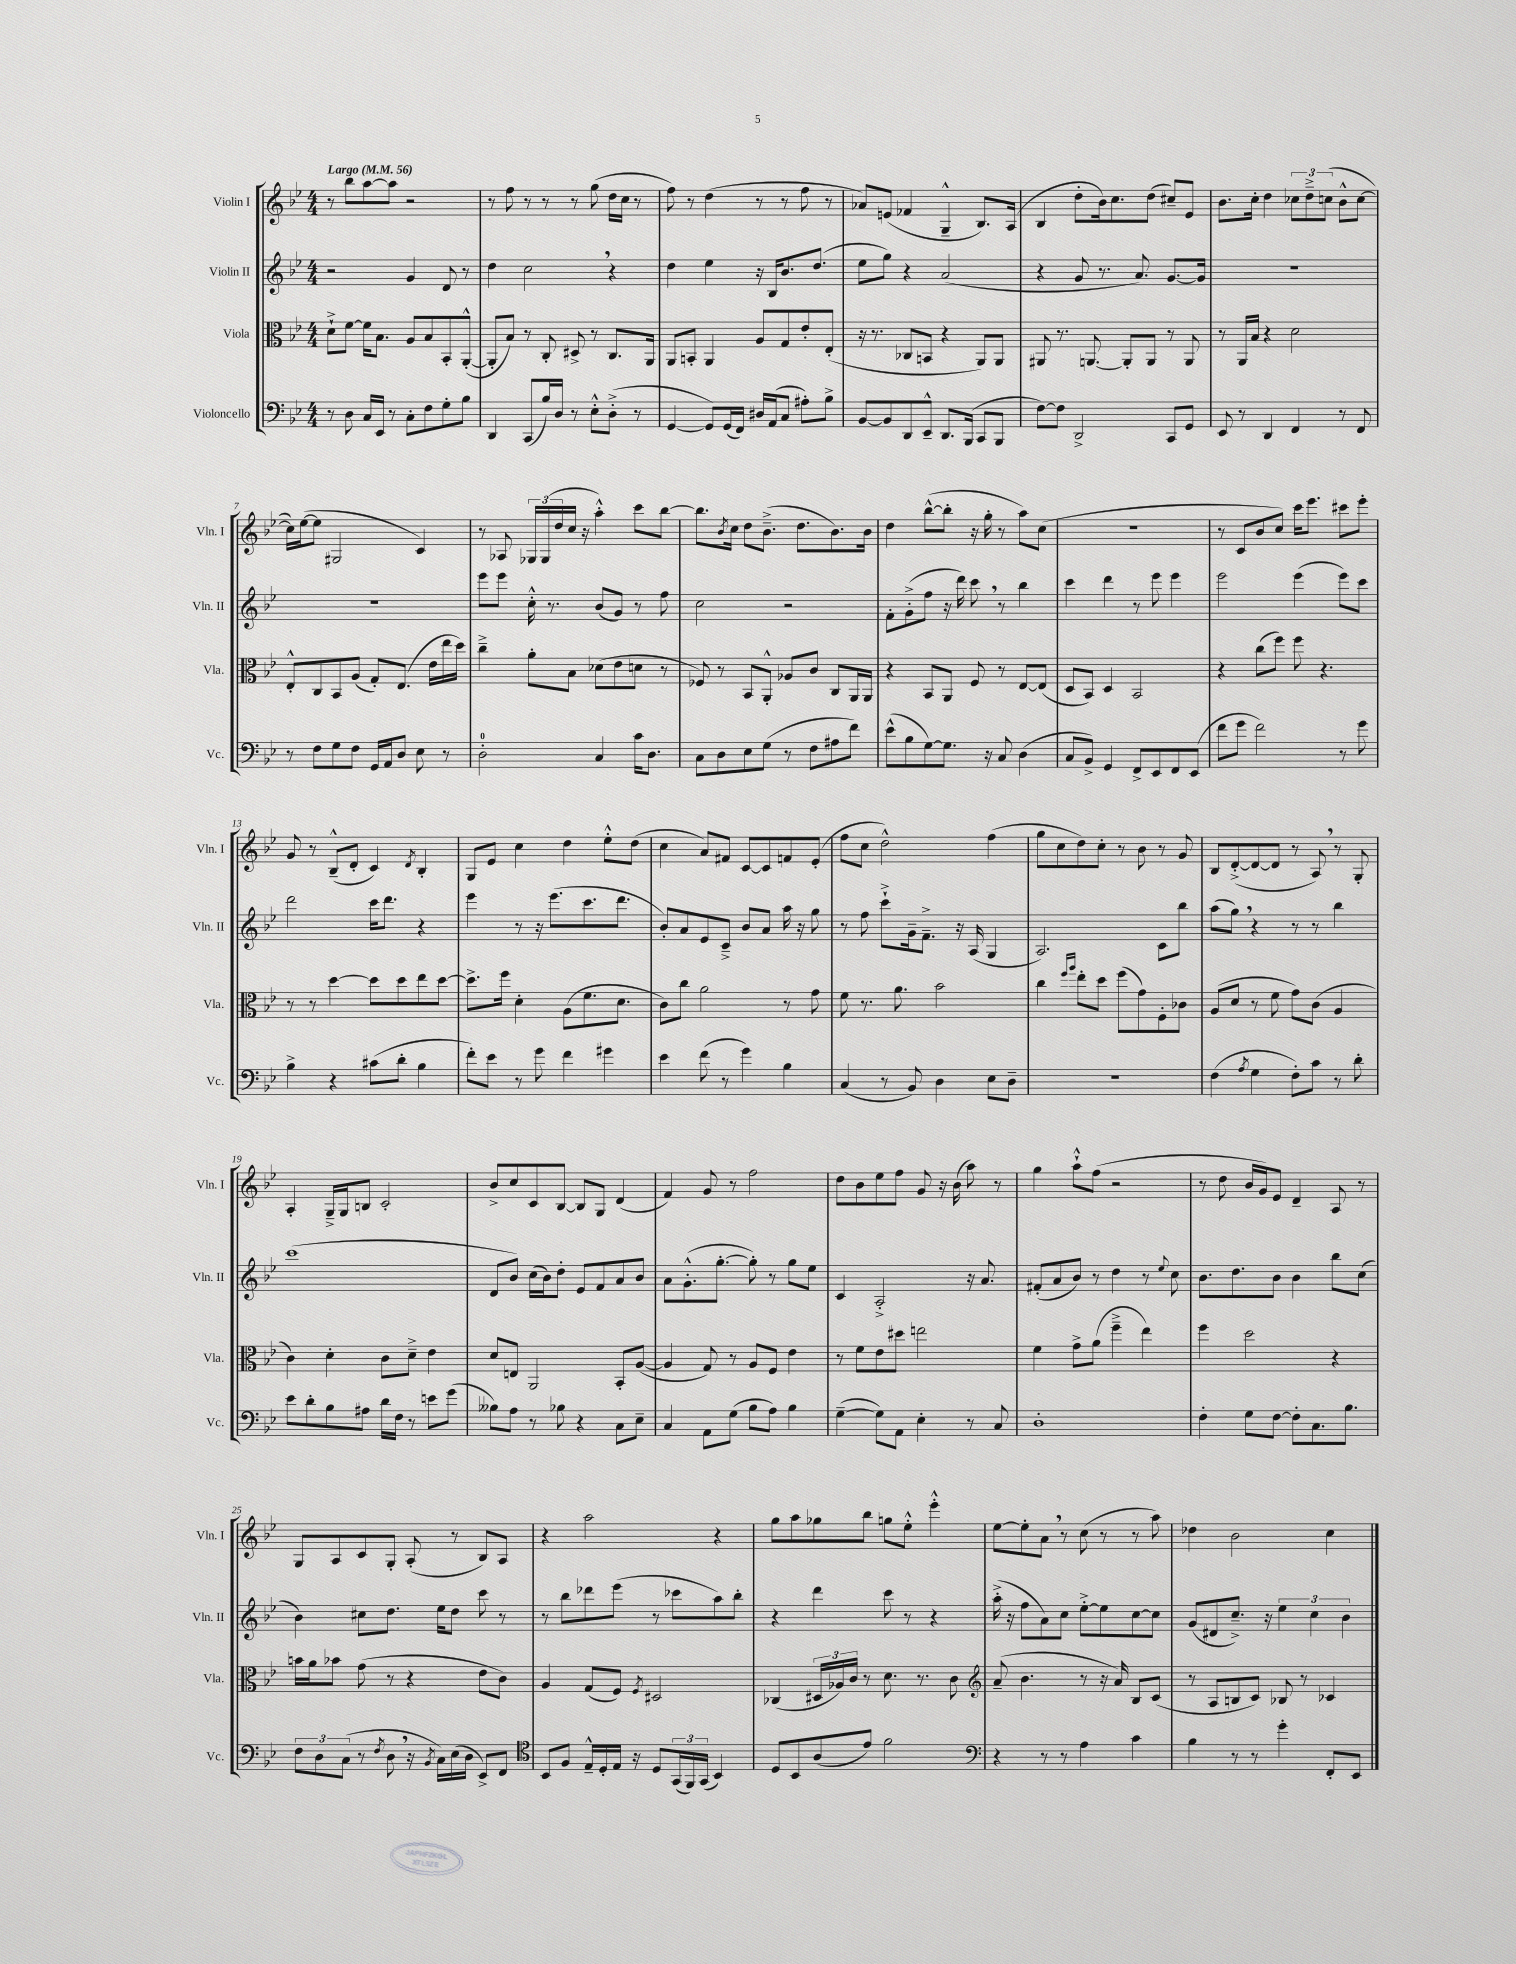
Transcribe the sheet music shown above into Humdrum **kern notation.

**kern	**kern	**kern	**kern
*staff4	*staff3	*staff2	*staff1
*clefF4	*clefC3	*clefG2	*clefG2
*k[b-e-]	*k[b-e-]	*k[b-e-]	*k[b-e-]
*M4/4	*M4/4	*M4/4	*M4/4
*MM56	*MM56	*MM56	*MM56
8r	8d`^	2r	8r
8D	[8f	.	8bb-
16C	16f]	.	[8aa
16EE-	8.B-	.	.
8r	.	.	8aa]
8C'	8A	4g	2r
8F	8B-	.	.
8G'	8BB-'	8d	.
8B-	([8AA'^^	8r	.
=	=	=	=
4DD	8AA']	4dd	8r
.	8B-)	.	8ff
(8CC	8r	2cc	8r
16B-)	8C'	.	8r
16D	.	.	.
8r	8D#^	.	8r
8E-'^^	8r	.	(8gg
(8D'^	8.C	4r	16dd
.	.	.	16cc
8r	.	.	8r
.	16AA	.	.
=	=	=	=
[4GG	8AA	4dd	8ff)
.	8BB'	.	8r
8GG])	4AA	4ee-	(4dd
(16GG	.	.	.
16FF)	.	.	.
16D#	8A	16r	8r
(16AA	.	16B-	.
8C	8G	8.b-	8r
8A#')	8e-'	.	8ff
.	.	(8.dd	.
8B-^	(8E-'	.	8r
=	=	=	=
[8BB-	16r	8ee-	8a-)
.	8.r	.	.
8BB-]	.	8gg)	(8e
8DD	8C-	4r	4f-
8EE-~^^	8BB	.	.
8.DD	4r	(2a	4G~^^
(16BBB-	.	.	.
8CC	8AA)	.	8.B-)
8BBB-	8AA	.	.
.	.	.	(16A
=	=	=	=
[8F)	8AA#	4r	4B-
8F]	8.r	.	.
2DD^	.	8g	8dd'
.	[8.AA	.	.
.	.	8.r	16b-)
.	.	.	8.cc
.	8AA']	.	.
.	.	8.a)	.
.	8AA	.	(8dd
8CC	8r	[8.g	8cc#~)
8GG	8AA	.	8e-
.	.	16g]	.
=	=	=	=
8EE-	8r	1r	8.b-
8r	16AA	.	.
.	16B-	.	16cc'
4DD	4r	.	4dd
4FF	2d	.	12cc-
.	.	.	12dd~^
.	.	.	(12cc
8r	.	.	8b-^^
8FF	.	.	[8cc
=	=	=	=
8r	8E-'^^	1r	16cc])
.	.	.	([16ee-
8F	8C	.	8ee-]
8G	8BB-	.	2G#
8F	(8A	.	.
16GG	8G')	.	.
16AA	.	.	.
8D	(8.E-	.	.
8E-	.	.	4c)
.	16e-	.	.
8r	16ee-	.	.
.	16dd)	.	.
=	=	=	=
2D'	4cc~^	8eee-	8r
.	.	8eee-	8A-
.	8a'	16cc'^^	24G-
.	.	.	(24G-
.	.	8.r	.
.	.	.	24dd
.	8B-	.	16cc
.	.	.	16r
4C	(8d-	(8b-	4aa'^^)
.	8e-	8g)	.
16c	8d	8r	8ccc
8.D	.	.	.
.	8r	8ff	[8bb-
=	=	=	=
8C	8F-)	2cc	8.bb-]
8D	8r	.	.
.	.	.	8qb-
.	.	.	16cc
8E-	8BB-	.	8dd
(8G	8AA'^^	.	(8.b-~^
8r	8A-	2r	.
.	.	.	8.dd
8F	8c	.	.
8A#	8C	.	8.b-)
8f)	16AA	.	.
.	16AA	.	16b-
=	=	=	=
(8e-^^	4r	8f'	4dd
8B-	.	(8g'^	.
[8G)	8BB-	8ff	([8bb-^^
8.G]	8AA	16r	8bb-']
.	.	16ddd)	.
.	8F	8ccc	16r
16r	.	.	16gg'
8C	8r	8r	8r
(4D	[8E-	4bb-	8aa)
.	(8E-]	.	(8cc
=	=	=	=
8C	8D	4ccc	1r
8BB-^)	8BB-)	.	.
4GG	4D	4ddd	.
8FF^	2BB-	8r	.
8EE-	.	8eee-	.
8FF	.	4eee-	.
(8EE-	.	.	.
=	=	=	=
8f	4r	2eee-	8r
8g	.	.	8c
2f)	(8cc	.	8b-
.	8ff)	.	8cc)
.	8ff	(4eee-	16ccc
.	.	.	8.eee-
.	4.r	.	.
8r	.	8eee-)	8ccc#
8g	.	8ccc	8eee-'
=	=	=	=
4B-^	8r	2ddd	8g
.	8r	.	8r
4r	[4dd	.	(8B-~^^
.	.	.	8d'
(8c#	8dd]	16ccc	4c)
.	.	8.ddd	.
8d'	8dd	.	.
.	.	.	8qd
4B-	8ee-	4r	4B-'
.	[8dd	.	.
=	=	=	=
8f')	8.dd^]	4eee-	8G
8e-	.	.	8e-
.	16ff	.	.
8r	4d'	8r	4cc
8g	.	16r	.
.	.	(8.eee-	.
4f	(8A	.	4dd
.	8.f	8.ccc	.
4g#	.	.	8ee-'^^
.	8.d	8.ddd	.
.	.	.	(8dd
=	=	=	=
4e-	8c)	8b-')	4cc
.	8cc	8a	.
(8f	2a	8e-	8a)
8r	.	8c~^	8f#
4g)	.	8b-	[8c
.	.	8a	8c]
4B-	8r	16aa	8f
.	.	16r	.
.	8g	8gg	(8e-'
=	=	=	=
(4C	8f	8r	8ff
.	8.r	8ff	8cc
8r	.	8ccc`^	2dd^^)
.	8.a	.	.
8BB-)	.	16g~	.
.	.	8.f~^	.
4D	2b-	.	.
.	.	16r	.
.	.	(16A	.
8E-	.	4G	(4ff
8D~	.	.	.
=	=	=	=
1r	4cc	2.A)	8gg
.	.	.	8cc
.	16qqff	.	.
.	16qqaa	.	.
.	8ee-'	.	8dd)
.	8dd	.	8cc'
.	(8ff	.	8r
.	8g)	.	8b-
.	8F'	8c	8r
.	8c-	8bb-	8g
=	=	=	=
(4F	(8A	(8aa	8B-
.	8d	8gg)	([8d'^
8qA	.	.	.
4G	8r	4r	8d_
.	8f	.	8d]
8F')	8g)	8r	8r
8c	(8c	8r	8A)
8r	4A	4bb-	8r
8d'	.	.	8G'
=	=	=	=
8e-	4c)	(1ccc	4A'
8d'	.	.	.
8B-	4d'	.	16G~^
.	.	.	16G
8A#	.	.	8B
16d	8c	.	2c'
16F	.	.	.
8r	8d~^	.	.
8e	4e-	.	.
(8g	.	.	.
=	=	=	=
8B--)	8d	8d	8b-^
8A	8E	8b-)	8cc
8r	2AA	(16cc	8c
.	.	16b-)	.
8B-	.	8dd'	[8B-
4r	.	8e-	8B-]
.	.	8f	8G
8C	8BB-'	8a	(4d
8E-~	([8A	8b-	.
=	=	=	=
4C	4A]	8a	4f)
.	.	(8.g'^^	.
8AA	8G)	.	8g
.	.	[8.gg'	.
(8G	8r	.	8r
8B-	8A	8gg'])	2ff
8A)	8F	8r	.
4B-	4e-	8gg	.
.	.	8ee-	.
=	=	=	=
([4G~	8r	4c	8dd
.	8f	.	8b-
8G])	8e-	2A'^	8ee-
8AA	8dd#	.	8ff
4E-'	2ee	.	8g
.	.	.	16r
.	.	.	(16b-
8r	.	16r	8aa)
.	.	8.a	.
8C	.	.	8r
=	=	=	=
1D'	4f	(8f#'	4gg
.	.	8a	.
.	8g^	8b-)	8aa`^^
.	(8a	8r	(8ff
.	4ff~^	4dd	2r
.	4ee-)	8r	.
.	.	8qqee-	.
.	.	8cc	.
=	=	=	=
4F'	4ff	8.b-	8r
.	.	.	8dd
.	.	8.dd	.
8G	2dd	.	16b-
.	.	.	16g)
[8F	.	8b-	8e-
8F']	.	4b-	4d~
8.C	.	.	.
.	4r	8bb-	8A
8.B-	.	.	.
.	.	(8cc	8r
=	=	=	=
12F	16b	4b-)	8G
.	16a	.	.
12D	.	.	.
.	8b-	.	8A
(12C	.	.	.
8r	(8g	8cc#	8c
8qF	.	.	.
8D	8r	8.dd	8G'
16r	4r	.	(8A'
8qBB-	.	.	.
16C)	.	16ee-	.
(16E-	.	8dd	8r
16D	.	.	.
8EE-^)	8e-	8ccc	8B-)
8FF	8c)	8r	8A
=	=	=	=
*clefC4	*	*	*
8BB-	4A	8r	4r
8F	.	8bb-	.
16E-~^^	(8G	8ddd-	2aa
16D'	.	.	.
16E-	8F)	(8eee-	.
16r	.	.	.
.	8qF	.	.
8D	2D#	8r	.
(24GG	.	8ccc-	.
24FF)	.	.	.
(24GG	.	.	.
4BB-)	.	8aa)	4r
.	.	8bb-'	.
=	=	=	=
8D	(4C-	4r	8gg
8BB-	.	.	8aa
(8A	24D#	4ddd	8gg-
.	24A-)	.	.
.	24c	.	.
8e-)	8r	.	8bb-
2f	8.d	8ccc	8gg
.	.	8r	8ee-'^^
.	8.r	.	.
.	.	4r	4eee-'^^
.	8c	.	.
=	=	=	=
*clefF4	*clefG2	*	*
4r	(8a~	(16aa'^	[8ee-
.	.	16r	.
.	4.b-	8ff	8ee-']
8r	.	8a)	8a
8r	.	8cc	8r
4A	8r	[8ee-'^	(8cc
.	16r	8ee-]	8r
.	16a)	.	.
4c	8B-	[8cc	8r
.	(8c	8cc]	8aa)
=	=	=	=
4B-	8r	(8g	4dd-
.	8A	8d#	.
8r	8B	8.cc~^)	2b-
8r	8c)	.	.
.	.	16r	.
4g'	8B-	6ee-	.
.	8r	.	.
.	.	6cc	.
8FF'	4c-	.	4cc
.	.	6b-	.
8EE-	.	.	.
==	==	==	==
*-	*-	*-	*-
